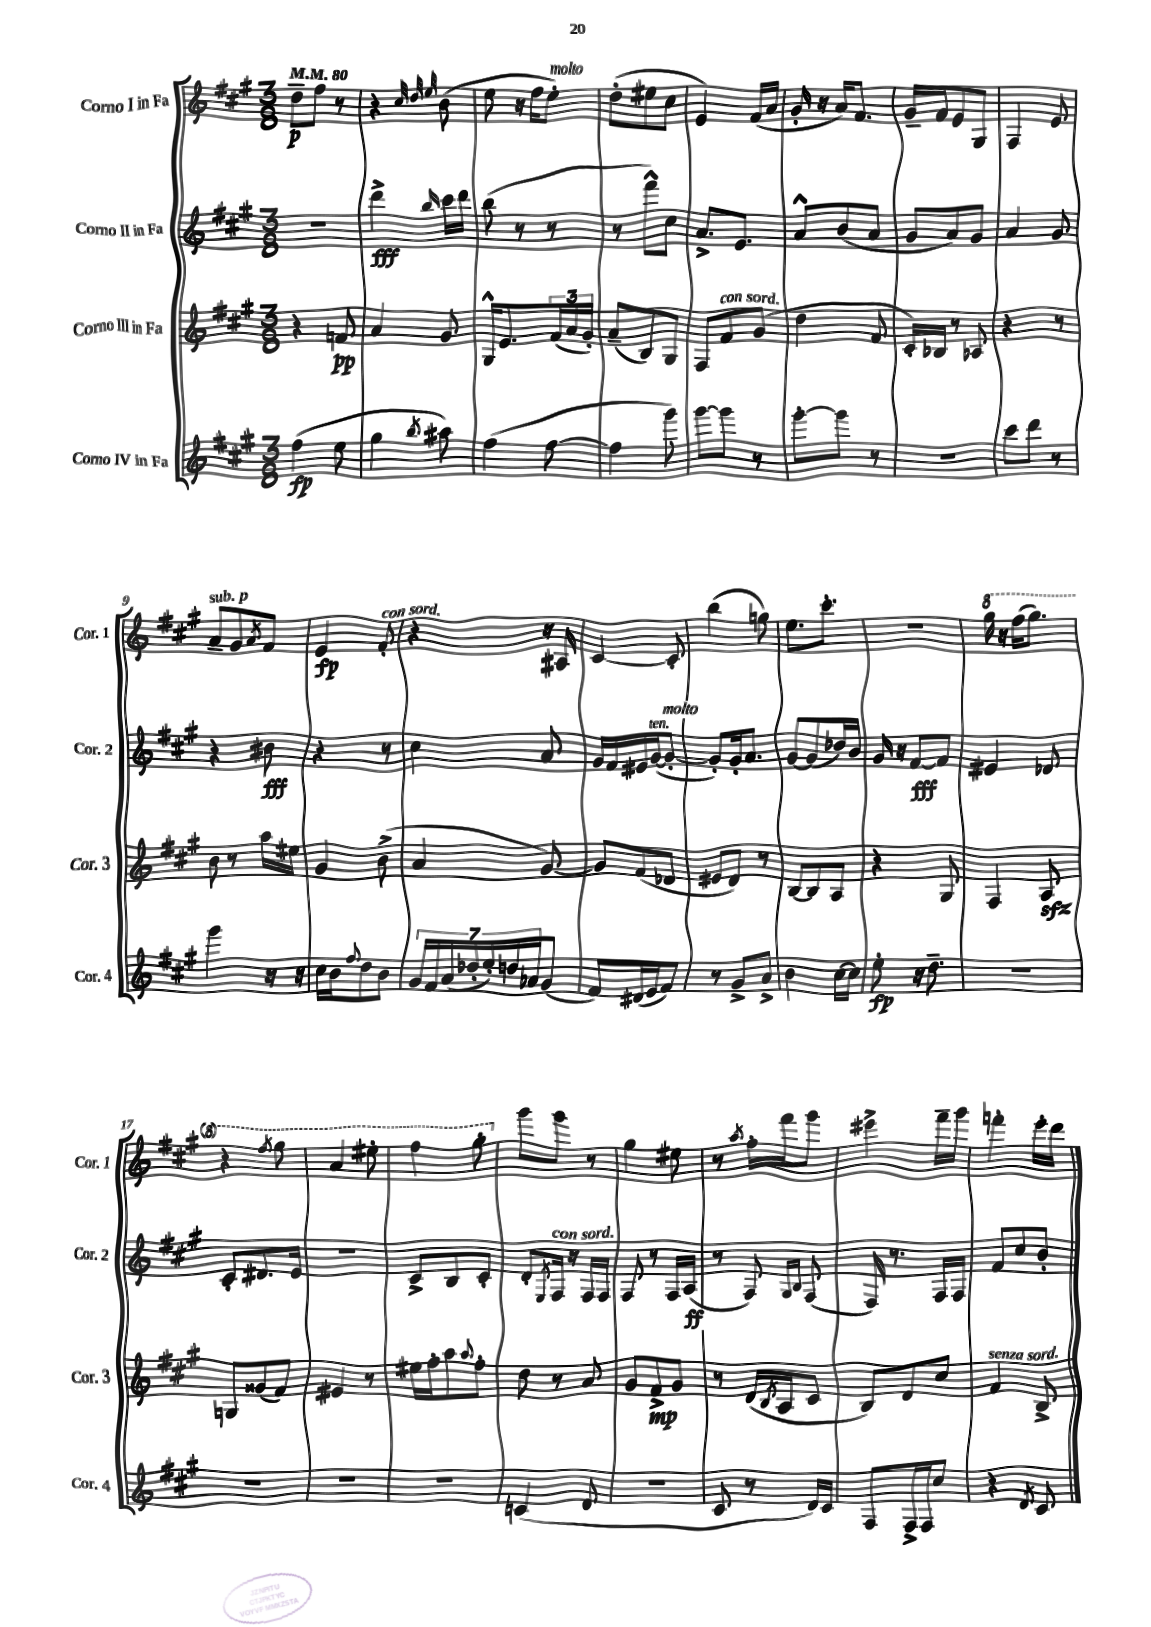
<<
\new StaffGroup <<
\new Staff = "s0" \with { instrumentName = "Corno I in Fa" shortInstrumentName = "Cor. 1" } {
    \clef treble \key a \major \numericTimeSignature \time 3/8 \tempo 4 = 80
    d''8--\p fis''8 r8 |
    r4 \grace { cis''32 d''32 e''32 } b'8( |
    e''8 r16 fis''16 e''8-.^\markup { \italic "molto" }) |
    d''8-.( eis''8 cis''8 |
    e'4) fis'16( a'16 |
    gis'16-. r16 a'16) fis'8. |
    gis'16-- fis'16 e'8 gis8 |
    fis4 e'8 |
    a'8--^\markup { \italic "sub. p" } gis'8 \acciaccatura { a'8 } fis'8 |
    e'4\fp fis'8-.^\markup { \italic "con sord." } |
    r4 r16 ais16 |
    cis'4~ cis'8-. |
    b''4( g''8) |
    e''8. cis'''8.-. |
    R4. |
    \ottava #1 gis'''16 r16 fis'''16( gis'''8.) |
    r4 \acciaccatura { fis'''8 } gis'''8 |
    a''4 eis'''8-. |
    fis'''4 gis'''8-. \ottava #0 |
    gis'''8 gis'''8 r8 |
    gis''4 eis''8 |
    r8 \acciaccatura { a''8 } fis''16-. fis'''16 gis'''8 |
    eis'''4-> fis'''16-- gis'''16 |
    f'''4-. e'''16-. d'''16 \bar "|." |
}
\new Staff = "s1" \with { instrumentName = "Corno II in Fa" shortInstrumentName = "Cor. 2" } {
    \clef treble \key a \major \numericTimeSignature \time 3/8
    R4. |
    d'''4->\fff \grace { b''16 } cis'''16 d'''16 |
    b''8( r8 r8 |
    r8 fis'''8-^) cis''8 |
    a'8.-> e'8. |
    a'8-^ b'8( a'8 |
    gis'8 a'8) gis'8 |
    a'4 gis'8 |
    r4 bis'8\fff |
    r4 r8 |
    cis''4 a'8 |
    gis'16 fis'16 eis'16 gis'16~^\markup { \italic "ten." }( gis'8~-.^\markup { \italic "molto" } |
    gis'8-.) gis'16-. a'8. |
    gis'8~ gis'8( des''16) b'16 |
    gis'16 r16 fis'8~\fff fis'8 |
    eis'4 des'8 |
    cis'8-. dis'8. e'16 |
    R4. |
    cis'8-> b8 cis'8-. |
    d'8-. \acciaccatura { e8 } fis16^\markup { \italic "con sord." } r16 fis16 fis16 |
    fis8 r8 fis16 a16\ff( |
    r8 fis8) \grace { gis16 b16 } fis8( |
    fis16) r8. fis16 fis16 |
    fis'8 cis''8 b'8-. \bar "|." |
}
\new Staff = "s2" \with { instrumentName = "Corno III in Fa" shortInstrumentName = "Cor. 3" } {
    \clef treble \key a \major \numericTimeSignature \time 3/8
    r4 f'8\pp |
    a'4 gis'8 |
    gis16-^ e'8. \tuplet 3/2 { fis'16( a'16 gis'16-.) } |
    a'8--( b8) gis8 |
    fis8 fis'8^\markup { \italic "con sord." } gis'8( |
    d''4 fis'8 |
    cis'16-.) bes16 r8 aes8 |
    r4 r8 |
    b'8 r8 a''16 eis''16 |
    gis'4 b'8->( |
    a'4 gis'8~) |
    gis'8 fis'8( des'8 |
    eis'8 d'8) r8 |
    b8~ b8 a8 |
    r4 gis8 |
    fis4 a8\sfz |
    g8 gisis'8( fis'8) |
    eis'4 r8 |
    eis''16 fis''16-. a''8 \appoggiatura { a''8 } fis''8-. |
    d''8 r8 a'8 |
    gis'8 fis'8->\mp gis'8 |
    r8 d'16( \acciaccatura { b8 } a16 cis'8 |
    b8) d'8 cis''8 |
    fis'4^\markup { \italic "senza sord." } b8-> \bar "|." |
}
\new Staff = "s3" \with { instrumentName = "Corno IV in Fa" shortInstrumentName = "Cor. 4" } {
    \clef treble \key a \major \numericTimeSignature \time 3/8
    fis''4\fp( e''8 |
    gis''4 \acciaccatura { b''8 } ais''8) |
    fis''4( fis''8~ |
    fis''4 gis'''8) |
    gis'''8~ gis'''8 r8 |
    gis'''8~-. gis'''8 r8 |
    R4. |
    cis'''8 d'''8 r8 |
    gis'''4 r16 r16 |
    cis''16 b'16 \appoggiatura { fis''8 } d''8 b'8 |
    \tuplet 7/4 { gis'16 fis'16 a'16( des''16-. e''16-.) d''16 aes'16 } gis'8( |
    fis'8) dis'16( e'16 fis'8) |
    r8 gis'8-> a'8-> |
    b'4 cis''16~ cis''16 |
    e''8-.\fp r16 d''8.-- |
    R4. |
    R4. |
    R4. |
    R4. |
    c'4( d'8 |
    R4. |
    cis'8 r8 d'16) cis'16 |
    fis8 fis16-> fis16 cis''8 |
    r4 \acciaccatura { d'8 } cis'8 \bar "|." |
}
>>
>>
